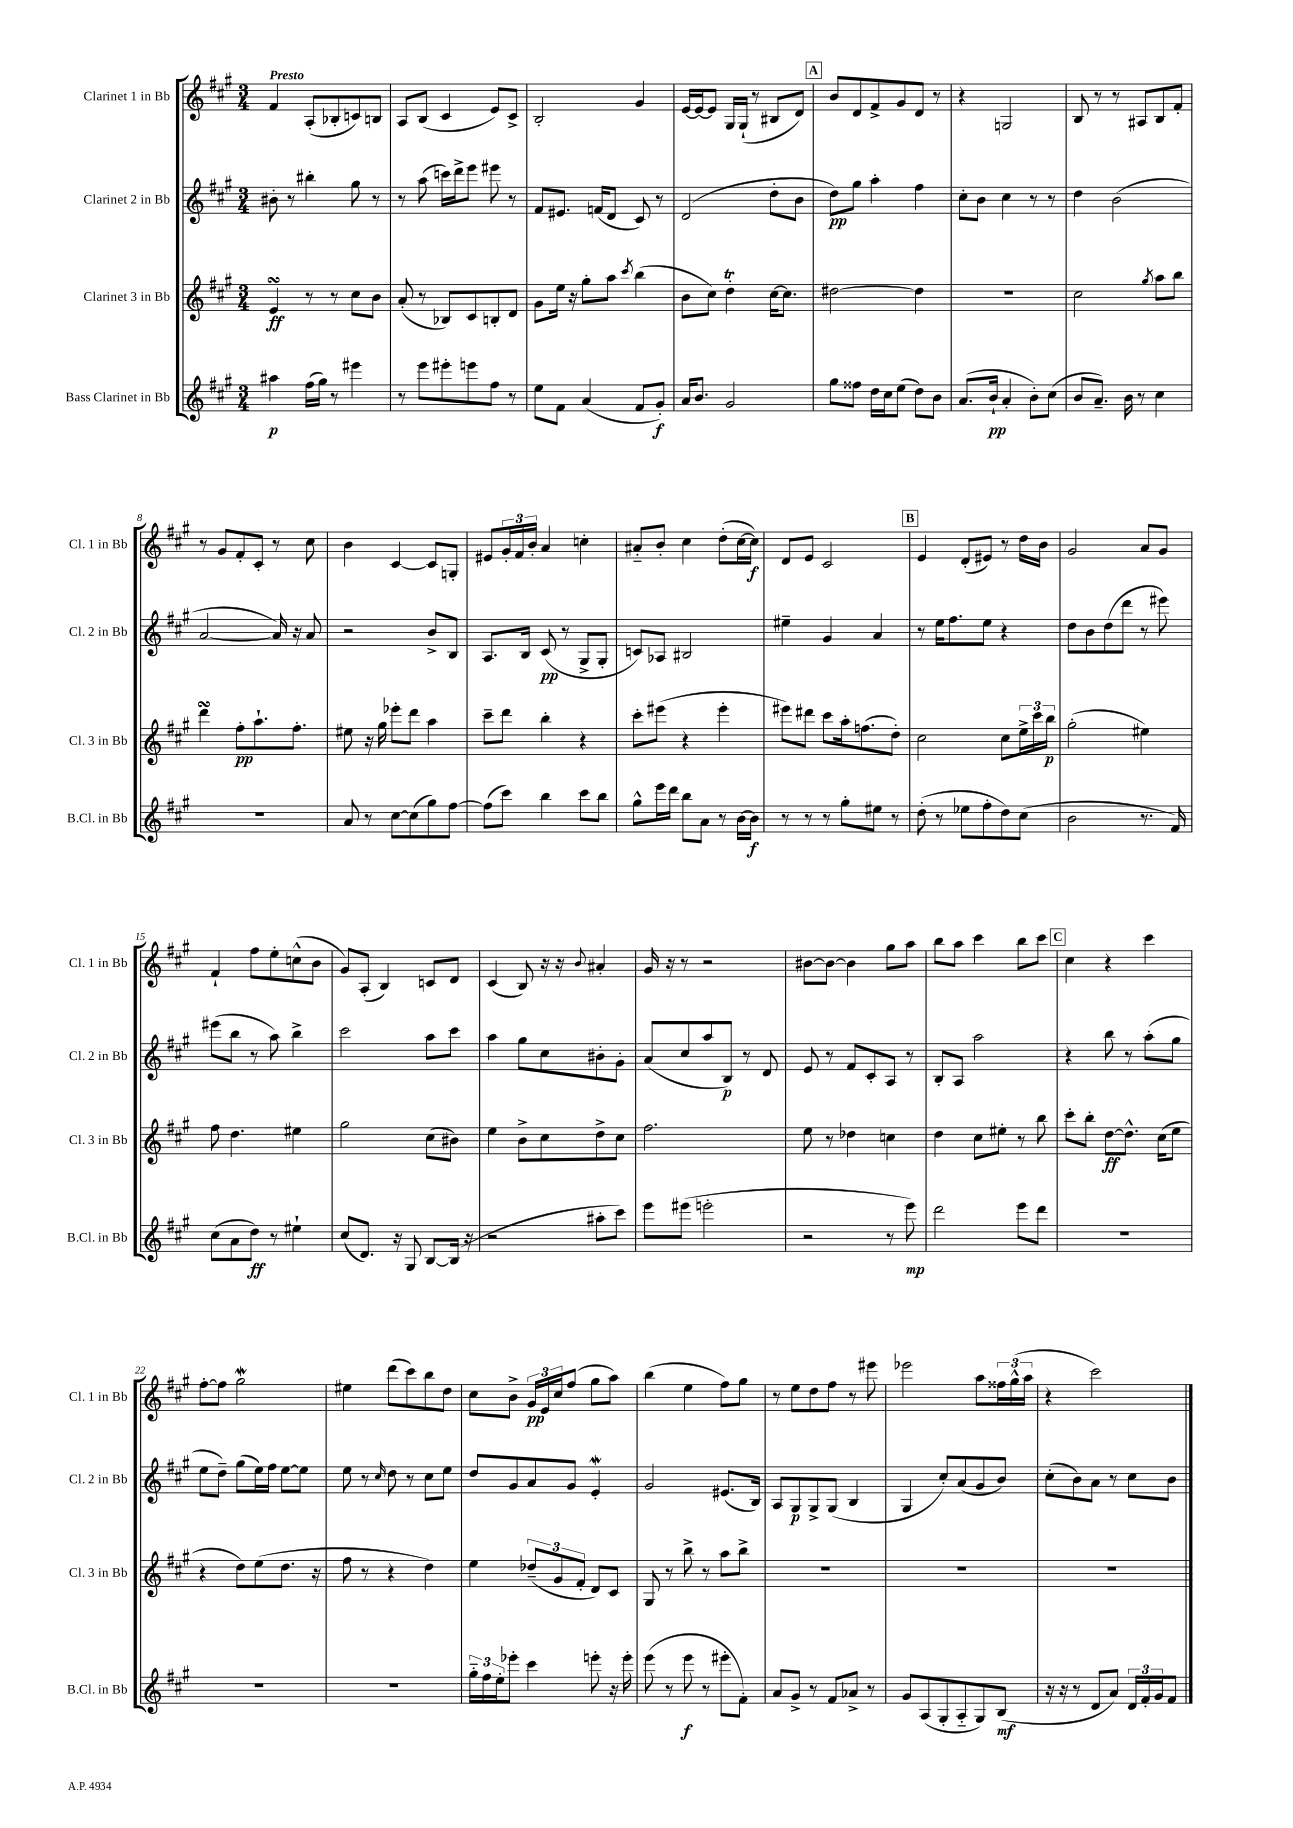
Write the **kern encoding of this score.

**kern	**kern	**kern	**kern
*staff4	*staff3	*staff2	*staff1
*clefG2	*clefG2	*clefG2	*clefG2
*k[f#c#g#]	*k[f#c#g#]	*k[f#c#g#]	*k[f#c#g#]
*M3/4	*M3/4	*M3/4	*M3/4
4aa#\	4e/	8b#'\	4f#/
.	.	8r	.
(16ff#\LL	8r	4bb#'\	(8A'/L
16gg#\JJ)	.	.	.
8r	8r	.	8B-'/
4eee#\	8cc#\L	8gg#\	8c/)
.	8b\J	8r	8B/J
=	=	=	=
8r	(8a'/	8r	8A/L
8eee\L	8r	(8aa\	(8B/J
8eee#'\	8B-/L)	16ccc\LL)	4c#/
.	.	16ddd^\J	.
8eee\	8c#/	8eee\J	.
8ff#\J	8B'/	8eee#\	8e/L)
8r	8d/J	8r	8c#^/J
=	=	=	=
8ee\L	8g#\L	8f#/L	2B'/
8f#\J	16ee\Jk	8.e#/J	.
.	16r	.	.
(4a/	8gg#'\L	.	.
.	.	(16f/LK	.
.	8aa\J	8d/J	.
.	8qccc#/	.	.
8f#/L	(4bb\	8c#/)	4g#/
8g#'/J)	.	8r	.
=	=	=	=
16a/LK	8b\L	(2d/	[16e/LL
8.b/J	.	.	16e/_J
.	8cc#\J)	.	8e/]J
2g#/	4dd'\	.	16G#/LL
.	.	.	(16G#`/JJ
.	.	.	8r
.	[16cc#\LK	8dd'\L	8B#/L
.	8.cc#\]J	.	.
.	.	8b\J	8d/J)
=	=	=	=
8gg#\L	[2dd#\	8dd\L)	8b/L
8ff##\J	.	8gg#\J	8d/
16dd\LL	.	4aa'\	8f#^/
16cc#\J	.	.	.
(8ee\J	.	.	8g#/
8dd\L)	4dd#\]	4ff#\	8d/J
8b\J	.	.	8r
=	=	=	=
(8.a/L	2.r	8cc#'\L	4r
.	.	8b\J	.
16b`/Jk	.	.	.
4a'/	.	4cc#\	2G/
8b'\L)	.	8r	.
(8cc#\J	.	8r	.
=	=	=	=
8b/L	2cc#\	4dd\	8B/
8.a~/J)	.	.	8r
.	.	(2b\	8r
16b\	.	.	.
8r	.	.	8A#/L
.	8qgg#/	.	.
4cc#\	8aa\L	.	8B/
.	8bb\J	.	8f#'/J
=	=	=	=
2.r	4ddd\	[2a/	8r
.	.	.	8g#/L
.	8ff#'\L	.	8f#'/
.	8.aa`\	.	8c#'/J
.	.	16a/])	8r
.	8.ff#'\J	16r	.
.	.	8a/	8cc#\
=	=	=	=
8a/	8ee#\	2r	4b\
8r	16r	.	.
.	16gg#\	.	.
[8cc#\L	8eee-'\L	.	[4c#/
(8cc#\]	8ddd\J	.	.
8gg#\)	4aa\	8b^/L	8c#/]L
[8ff#\J	.	8B/J	8G'/J
=	=	=	=
(8ff#\]L	8ccc#~\L	8.A/L	8e#/L
8ccc#\J)	8ddd\J	.	24g#'/L
.	.	.	24f#/
.	.	16B/Jk	.
.	.	.	24b'/JJ
4bb\	4bb'\	(8c#/	4a/
.	.	8r	.
8ccc#\L	4r	8G#^/L	4cc'\
8bb\J	.	8G#'/J	.
=	=	=	=
8gg#^^\L	8ccc#'\L	8c/L)	8a#'~/L
16eee\L	(8eee#\J	8A-/J	8b'/J
16ddd\JJ	.	.	.
8bb\L	4r	2B#/	4cc#\
8a\J	.	.	.
8r	4eee#'\	.	(8dd'\L
[16b\LL	.	.	[16cc#\L
16b\]JJ	.	.	16cc#\]JJ)
=	=	=	=
8r	8eee#\L)	4ee#~\	8d/L
8r	8ddd#\J	.	8e/J
8r	8ccc#\L	4g#/	2c#/
8gg#'\L	16aa'\k	.	.
.	(8.ff\	.	.
8ee#\J	.	4a/	.
8r	8dd'\J)	.	.
=	=	=	=
(8dd'\	2cc#\	8r	4e/
8r	.	16ee\LK	.
.	.	8.ff#\	.
8ee-\L	.	.	(8d'/L
8ff#'\	.	8ee\J	8e#/J)
8dd\)	8cc#\L	4r	8r
(8cc#\J	24ee^\L	.	16dd\LL
.	24ccc#\	.	.
.	.	.	16b\JJ
.	24bb\JJ	.	.
=	=	=	=
2b\	(2gg#'\	8dd\L	2g#/
.	.	8b\	.
.	.	(8dd\	.
.	.	8ddd\J	.
8.r	4ee#\)	8r	8a/L
.	.	8eee#\)	8g#/J
16f#/)	.	.	.
=	=	=	=
(8cc#\L	8ff#\	(8eee#\L	4f#`/
8a\	4.dd\	8bb\J	.
8dd\J)	.	8r	8ff#\L
8r	.	8aa\)	8ee'\
4ee#`\	4ee#\	4bb^\	(8cc^^\
.	.	.	8b\J
=	=	=	=
(8cc#/L	2gg#\	2ccc#\	8g#/L)
8.d/J)	.	.	(8A'/J
.	.	.	4B/)
16r	.	.	.
8G#/	.	.	.
[8B/L	(8cc#\L	8aa\L	8c/L
(16B/]Jk	8b#\J)	8ccc#\J	8d/J
16r	.	.	.
=	=	=	=
2r	4ee\	4aa\	(4c#/
.	8b^\L	8gg#\L	8B/)
.	8cc#\	8cc#\	16r
.	.	.	16r
.	.	.	8qqb/
8aa#'\L	8dd^\	8b#'\	4a#'/
8ccc#\J)	8cc#\J	8g#'\J	.
=	=	=	=
8eee\L	2.ff#\	(8a/L	16g#/
.	.	.	16r
(8eee#\J	.	8cc#/	8r
2eee'\	.	8aa/	2r
.	.	8B/J)	.
.	.	8r	.
.	.	8d/	.
=	=	=	=
2r	8ee\	8e/	[8b#\L
.	8r	8r	8b#\_J
.	4dd-\	8f#/L	4b#\]
.	.	8c#'/	.
8r	4cc\	8A/J	8gg#\L
8eee\)	.	8r	8aa\J
=	=	=	=
2ddd\	4dd\	8B'/L	8bb\L
.	.	8A/J	8aa\J
.	8cc#\L	2aa\	4ccc#\
.	8ee#'\J	.	.
8eee\L	8r	.	8bb\L
8ddd\J	8bb\	.	8ccc#\J
=	=	=	=
2.r	8ccc#'\L	4r	4cc#\
.	8bb'\J	.	.
.	[8dd\L	8bb\	4r
.	8.dd^^\]J	8r	.
.	.	(8aa'\L	4ccc#\
.	(16cc#\LK	.	.
.	8ee\J	8gg#\J	.
=	=	=	=
2.r	4r	8ee\L	[8ff#'\L
.	.	8dd~\J)	8ff#\]J
.	8dd\L)	(8gg#\L	2gg#\
.	(8ee\	16ee\L)	.
.	.	16ff#\JJ	.
.	8.dd\J	[8ee\L	.
.	.	8ee\]J	.
.	16r	.	.
=	=	=	=
2.r	8ff#\	8ee\	4ee#\
.	8r	8r	.
.	.	16qqcc#/	.
.	4r	8dd\	(8ddd\L
.	.	8r	8ccc#\)
.	4dd\)	8cc#\L	8bb\
.	.	8ee\J	8dd\J
=	=	=	=
24gg#'~\LL	4ee\	8dd/L	8cc#\L
24ff#\	.	.	.
24ee'\J	.	.	.
8eee-'\J	.	8g#/	8b^\J
4ccc#\	(12dd-~/L	8a/	24g#/LL
.	.	.	24e/
.	12g#/	.	24cc#/J
.	.	8g#/J	(8ff#/J
.	12f#'/J	.	.
8eee'\	8d/L)	4e'/	8gg#\L
16r	8c#/J	.	8aa\J)
16eee'\	.	.	.
=	=	=	=
(8eee\	8G#/	2g#/	(4bb\
8r	8r	.	.
8eee\	8bb^\	.	4ee\
8r	8r	.	.
8eee#'\L	8aa\L	(8.e#/L	8ff#\L)
8f#'\J)	8bb^\J	.	8gg#\J
.	.	16B/Jk)	.
=	=	=	=
8a/L	2.r	8A/L	8r
8g#^/J	.	8G#/	8ee\L
8r	.	8G#^/	8dd\
8f#/L	.	(8G#/J	8ff#\J
8a-^/J	.	4B/	8r
8r	.	.	8eee#\
=	=	=	=
8g#/L	2.r	4G#/	2eee-\
(8A/	.	.	.
8G#'/	.	8cc#'/L)	.
8A'~/	.	(8a/	.
8G#/)	.	8g#/	8aa\L
(8B/J	.	8b/J)	24ff##\L
.	.	.	(24gg#^^\
.	.	.	24aa\JJ
=	=	=	=
16r	2.r	(8cc#'\L	4r
16r	.	.	.
8r	.	8b\)	.
8d/L	.	8a\J	2ccc#\)
8a/J)	.	8r	.
24d/LL	.	8cc#\L	.
24f#'/	.	.	.
24g#/J	.	.	.
8f#/J	.	8b\J	.
==	==	==	==
*-	*-	*-	*-
